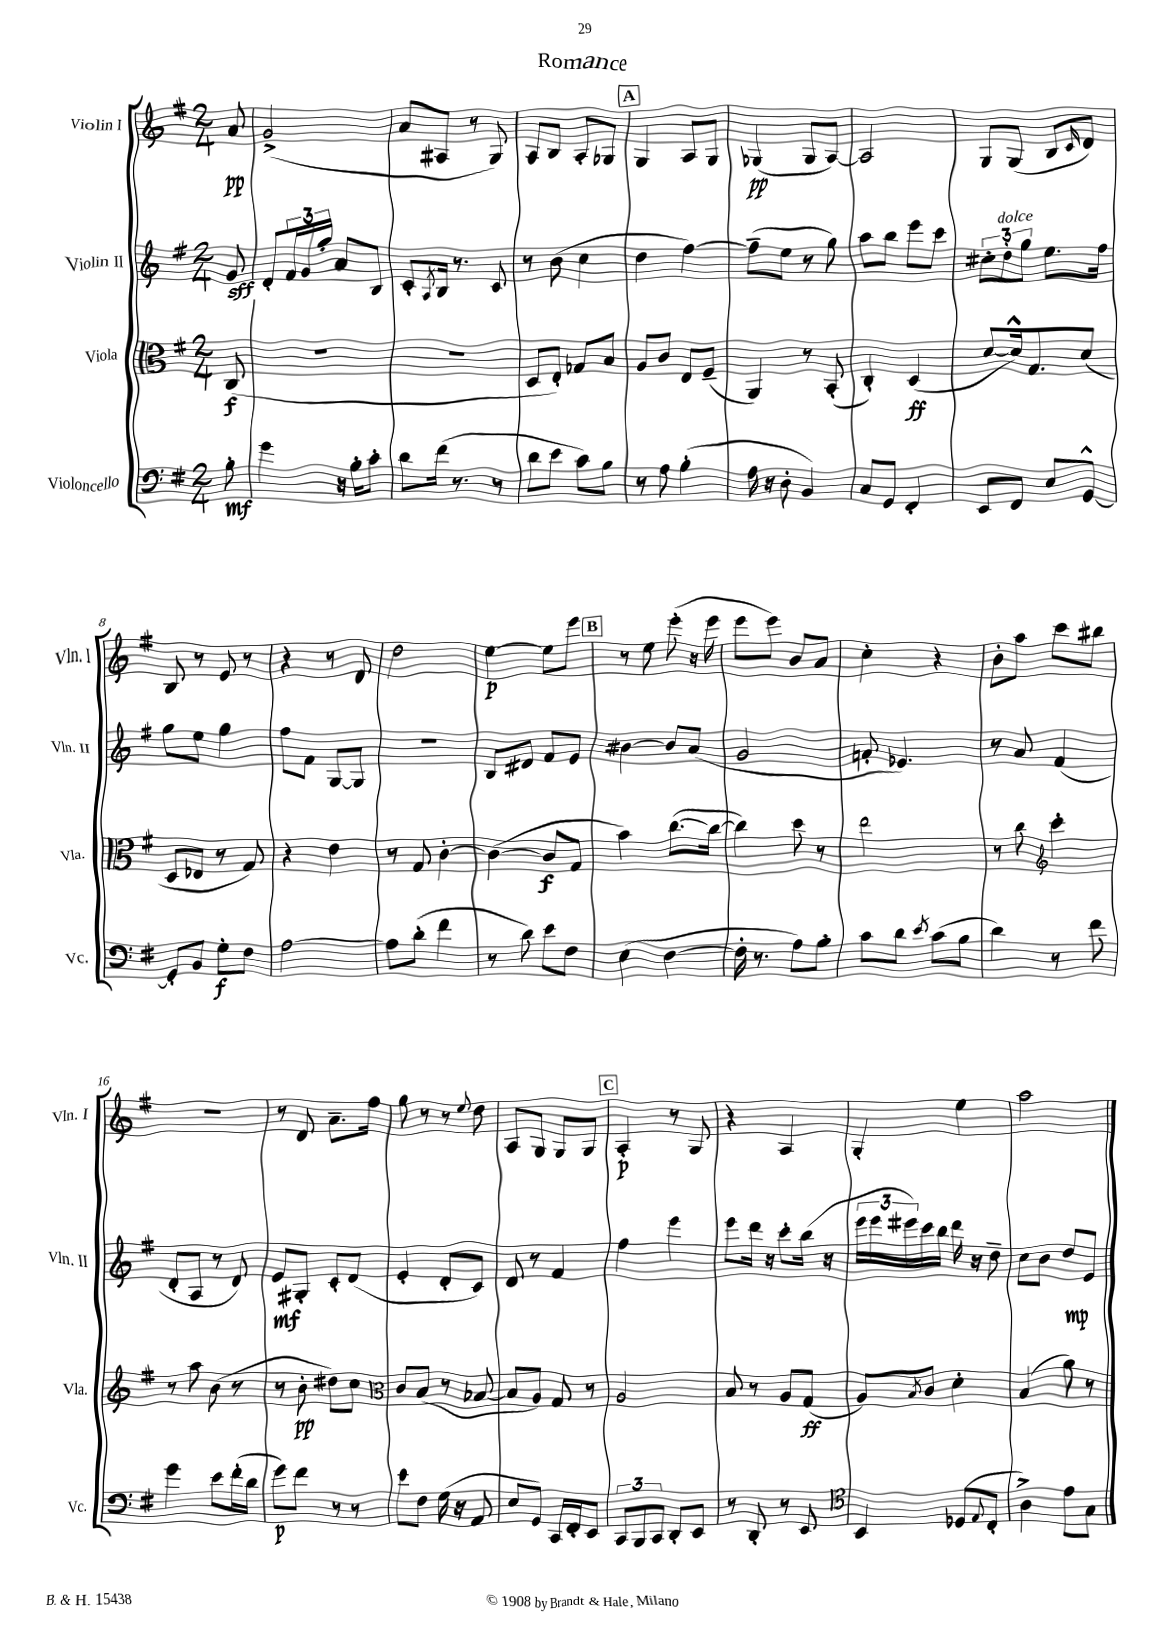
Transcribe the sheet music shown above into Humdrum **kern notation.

**kern	**kern	**kern	**kern
*staff4	*staff3	*staff2	*staff1
*clefF4	*clefC3	*clefG2	*clefG2
*k[f#]	*k[f#]	*k[f#]	*k[f#]
*M2/4	*M2/4	*M2/4	*M2/4
8B'	(8C	8g	8a
=	=	=	=
4g	2r	8d'	(2g^
.	.	24f#	.
.	.	24g	.
.	.	24gg'	.
16r	.	8a	.
16B'	.	.	.
8c'	.	8B	.
=	=	=	=
8d	2r	8c'	8a
.	.	8qA	.
(16f#	.	16B	8A#
8.r	.	8.r	.
.	.	.	8r
8r	.	8c	8G)
=	=	=	=
8d	8D	8r	8A
8e	8E')	(8b	8B
8c)	8G-	4cc	8A'
8B	8B	.	8G-
=	=	=	=
8r	8A	4dd	4G
8A	8c	.	.
(4B'	8E	[4ff#)	8A
.	(8F#~	.	8G
=	=	=	=
16A	4AA)	(8ff#~]	(4G-
16r	.	.	.
8D'	.	8ee	.
4BB)	8r	8r	8G-
.	(8BB'	8gg)	[8A)
=	=	=	=
8C	4C')	8aa	2A]
8GG	.	8bb	.
4FF#'	(4D	8eee	.
.	.	8ccc	.
=	=	=	=
8EE	[8d	12cc#'	8G
.	.	12dd'	.
8FF#	16d^^])	.	(8G
.	.	12gg	.
.	8.G	.	.
8E	.	8.ee	8B
.	.	.	16qqc
[8GG^^	(8d	.	8d)
.	.	16ff#	.
=	=	=	=
8GG']	8D	8gg	8B
8BB	8E-	8ee	8r
8G'	8r	4gg	8e
8F#	8G)	.	8r
=	=	=	=
[2A	4r	8ff#	4r
.	.	8f#	.
.	4e	[8G	8r
.	.	8G]	8d
=	=	=	=
8A]	8r	2r	2dd
(8d'	8G	.	.
4f#	[4c'	.	.
=	=	=	=
8r	(4c_	8B	[4ee
8d)	.	8d#	.
8e	8c]	8f#	8ee]
8F#	8G	8e	8eee
=	=	=	=
(4E	4b)	[4b#	8r
.	.	.	8ee
[4F#	([8.cc	8b#]	(8eee'
.	.	(8a	16r
.	16cc_	.	16eee
=	=	=	=
16F#']	4cc])	2g	8eee
8.r	.	.	.
.	.	.	8eee)
8A)	8dd	.	8b
8B'	8r	.	8a
=	=	=	=
8c	2ee	8f'	4cc'
8d	.	4.e-)	.
8qe	.	.	.
(8c	.	.	4r
8B	.	.	.
=	=	=	=
4d)	8r	8r	8b'
.	8cc	8a	8aa
*	*clefG2	*	*
8r	4ccc'	(4f#	8ccc
8f#	.	.	8bb#
=	=	=	=
4g	8r	8d'	2r
.	8aa	8A	.
8e	(8b	8r	.
(16f#'	8r	8d)	.
16d	.	.	.
=	=	=	=
8g)	8r	8e	8r
8f#	8b'	8G#'	8d
8r	8dd#)	8c'	8.a~
8r	8cc	(8d	.
.	.	.	16ff#
=	=	=	=
*	*clefC3	*	*
8e	8c	4e'	8gg
8F#	(8B	.	8r
(16G	8r	8d'	8r
16r	.	.	.
.	.	.	8qqee
8AA	[8B-	8c)	8dd
=	=	=	=
8E	8B-]	8d	8A
8GG)	8A)	8r	8G
16CC	8G	4f#	8G
16FF#'	.	.	.
8EE	8r	.	8G
=	=	=	=
12CC	2A	4ff#	4A'
12BBB	.	.	.
12CC	.	.	.
8DD'	.	4eee	8r
8EE	.	.	8G
=	=	=	=
8r	8B	8eee	4r
8DD'	8r	16ddd	.
.	.	16r	.
8r	8A	8ccc'	4A
8EE	(8G	(16bb	.
.	.	16r	.
=	=	=	=
*clefC4	*	*	*
4BB	8A)	24eee	4G'
.	.	24eee	.
.	.	24eee#)	.
.	8qB	.	.
.	8c	16ccc	.
.	.	16bb	.
(8D-	4d'	16ddd	4ee
.	.	16r	.
8qqE	.	.	.
8C'	.	8dd~	.
=	=	=	=
4A^)	(4B	8cc	2aa
.	.	8b	.
8e	8a)	8dd	.
8G	8r	8e	.
==	==	==	==
*-	*-	*-	*-
